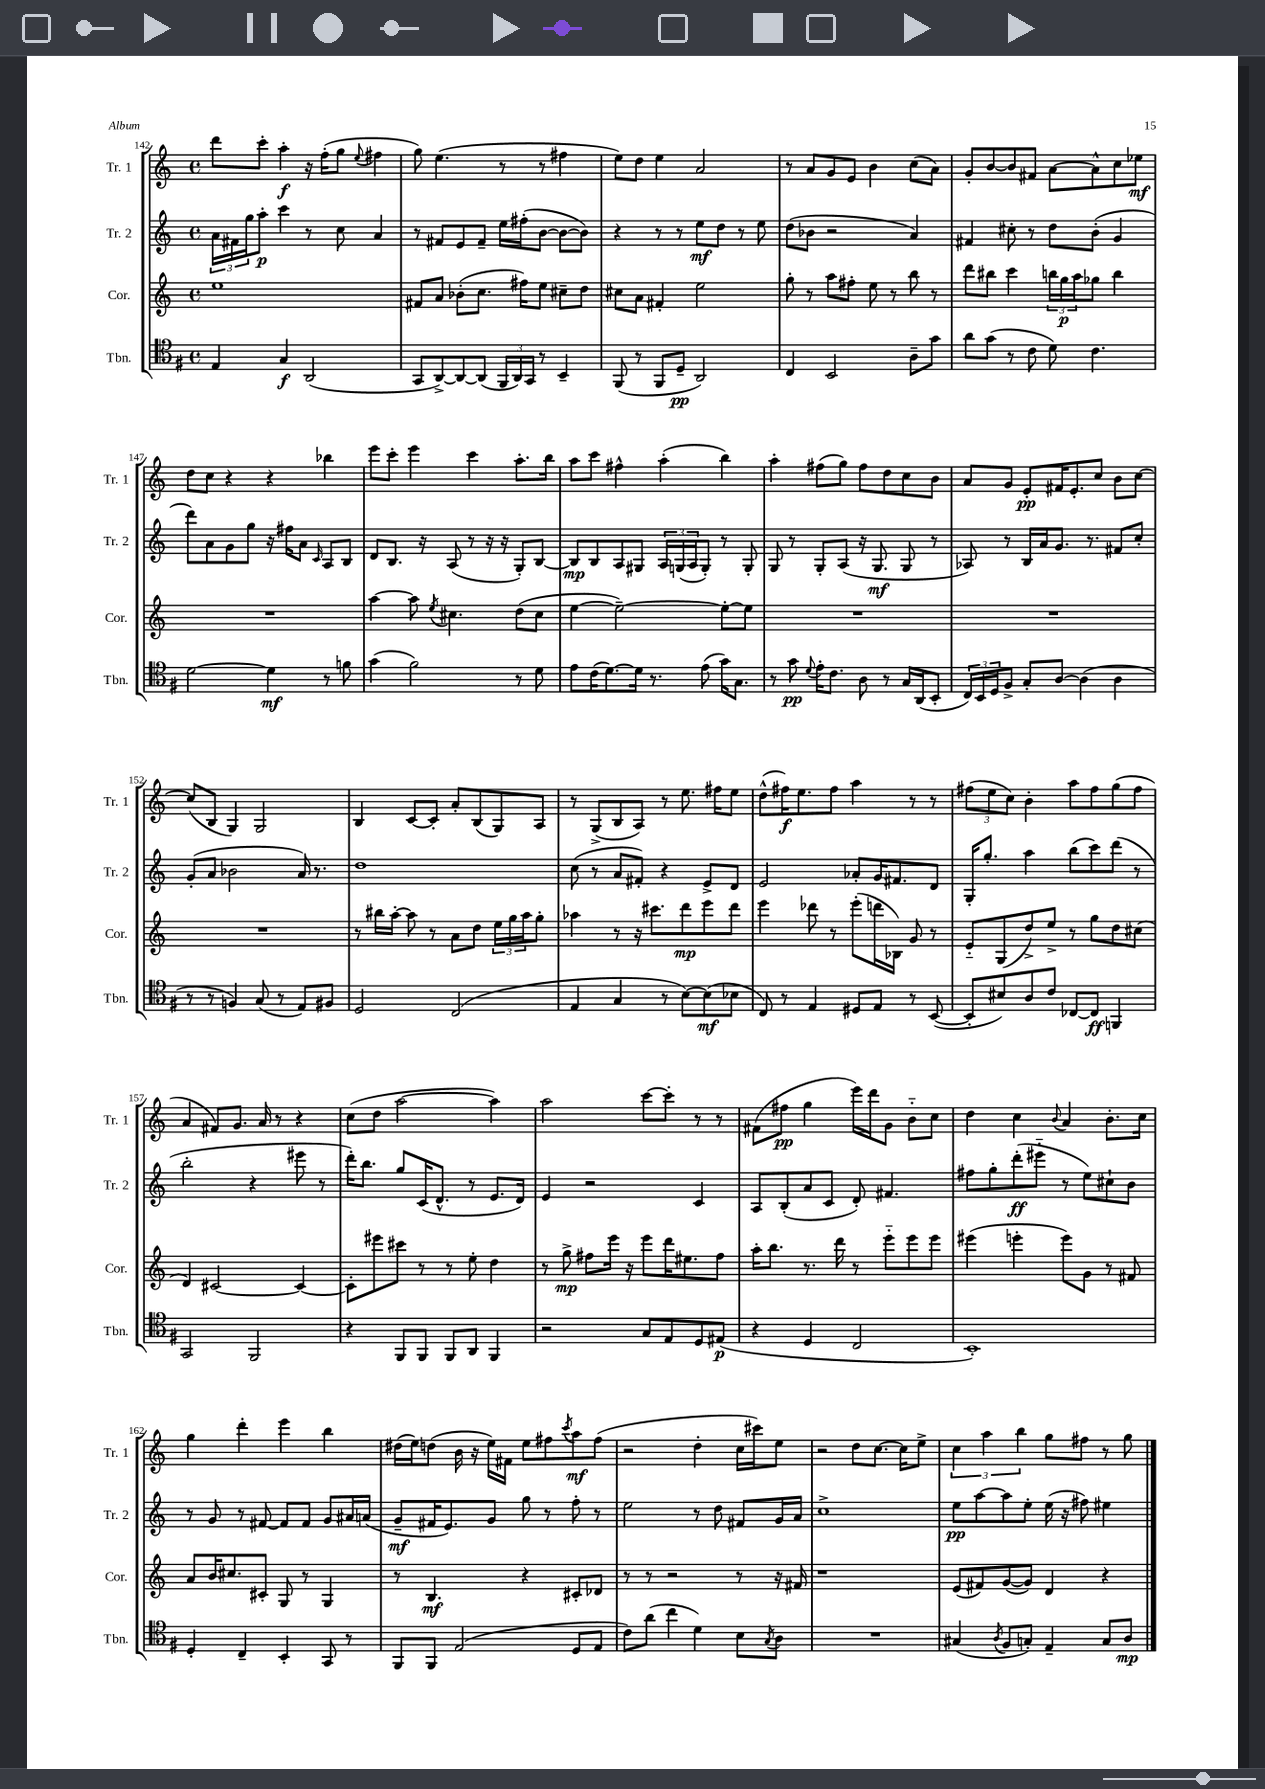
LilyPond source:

<<
\new StaffGroup <<
\new Staff = "s0" \with { instrumentName = "Tr. 1" shortInstrumentName = "Tr. 1" } {
    \clef treble \key c \major \defaultTimeSignature \time 4/4
    d'''8 c'''8-. a''4-.\f r16 f''16-.( g''8 \appoggiatura { e''8 } fis''4 |
    g''8) e''4.( r8 r8 fis''4 |
    e''8) d''8 e''4 a'2 |
    r8 a'8 g'8 e'8 b'4 c''8( a'8) |
    g'8-. b'8~ b'8 fis'8 a'8~ a'8-^ c''8 ees''8\mf |
    d''8 c''8 r4 r4 bes''4 |
    e'''8 c'''8-. e'''4 c'''4 a''8.-. b''16 |
    a''8 c'''8 fis''4-^ a''4-.( b''4) |
    a''4-. fis''8( g''8) fis''8 d''8 c''8 b'8 |
    a'8 g'8 e'8-.\pp fis'16 e'8.-. c''8 b'8 c''8~ |
    c''8( b8 g4) g2 |
    b4 c'8~ c'8-. a'8-. b8( g8) a8 |
    r8 g8->( b8 a8) r8 e''8. fis''16 e''8 |
    d''8-^( fis''16\f) e''8. fis''8 a''4 r8 r8 |
    \tuplet 3/2 { fis''8( e''8 c''8) } b'4-. a''8 fis''8 g''8( fis''8 |
    a'4 fis'8) g'8. a'16 r8 r4 |
    c''8( d''8 a''2~ a''4) |
    a''2 c'''8~ c'''8-. r8 r8 |
    fis'8( fis''8\pp g''4 e'''16) d'''16 g'8 b'8-_ c''8 |
    d''4 c''4 \appoggiatura { b'8 } a'4 b'8.-. c''16 |
    g''4 d'''4-. e'''4 b''4 |
    dis''16( e''16) d''8( b'16 r16 e''16) fis'16 e''8 fis''8 \acciaccatura { c'''8 } a''8\mf fis''8( |
    r2 d''4-. c''16 cis'''16) e''8 |
    r2 d''8 c''8.~ c''16 e''8-> |
    \tuplet 3/2 { c''4 a''4 b''4 } g''8 fis''8 r8 g''8 \bar "|." |
}
\new Staff = "s1" \with { instrumentName = "Tr. 2" shortInstrumentName = "Tr. 2" } {
    \clef treble \key c \major \defaultTimeSignature \time 4/4
    \tuplet 3/2 { a'16 fis'16 g''16 } a''8-.\p c'''4 r8 c''8 a'4 |
    r8 fis'8 e'8 fis'8-- e''16 fis''16-.( b'8~ b'8~ b'8) |
    r4 r8 r8 e''8\mf d''8 r8 e''8 |
    d''8( bes'8 r2 a'4) |
    fis'4 cis''8-. r8 d''8 b'8-.( g'4 |
    d'''8) a'8 g'8 g''8 r16 fis''16 a'8 \grace { c'16 } a8 b8 |
    d'8 b8. r16 a8( r8 r16 r16 g8-.) b8~ |
    b8\mp b8 a8 gis8 \tuplet 3/2 { a16 g16( a16 } g8-.) r8 g8-. |
    g8 r8 g8-. a8( r16 g8.\mf g8 r8 |
    aes8) r8 b16 a'16 g'8. r8. fis'8 c''8-. |
    g'8-.( a'8 bes'2 a'16) r8. |
    d''1 |
    c''8( r8 a'8 fis'8-.) r4 e'8-> d'8 |
    e'2 aes'8-. g'16 fis'8. d'8 |
    g16-. g''8.-. a''4 b''8( c'''8) d'''8( r8 |
    b''2-. r4 eis'''8 r8 |
    d'''16-.) b''8. g''8 c'16( d'8.-^ r8 e'8. d'16) |
    e'4 r2 c'4 |
    a8 b8-.( a'8 c'8 d'8-.) fis'4. |
    fis''8 g''8-. d'''8-.\ff( eis'''8-_ r8 e''8) cis''8-! b'8 |
    r8 g'8 r8 fis'8~ fis'8 fis'8 g'8 ais'16 a'16( |
    g'8--\mf fis'16 e'8.) g'8 g''8 r8 f''8-. r8 |
    e''2 r8 d''8 fis'8 g'16 a'16 |
    c''1-> |
    e''8\pp a''8~ a''8 e''8-. e''16( r16 fis''8) eis''4 \bar "|." |
}
\new Staff = "s2" \with { instrumentName = "Cor." shortInstrumentName = "Cor." } {
    \clef treble \key c \major \defaultTimeSignature \time 4/4
    e''1 |
    fis'8 a'8 bes'8-.( c''8. fis''16) e''8 cis''8-- d''8 |
    cis''8 a'8 fis'4-. e''2 |
    g''8-. r8 a''8 fis''8-. e''8 r8 b''8 r8 |
    d'''8 bis''8 c'''4 \tuplet 3/2 { b''16 g''16\p a''16 } ges''8 b''4 |
    R1 |
    a''4~ a''8 \acciaccatura { e''8 } cis''4. d''8( cis''8 |
    e''4~ e''2~--) e''8~-. e''8 |
    R1 |
    R1 |
    R1 |
    r8 bis''16 a''16~-. a''8 r8 a'8 d''8 \tuplet 3/2 { e''16 g''16 a''16 } g''8-. |
    aes''4 r8 r16 cis'''8. d'''8\mp e'''8 d'''8 |
    e'''4 des'''8 r8 e'''8-.( d'''16 bes16) g'8 r8 |
    e'8-_ g8( d''8->) e''8-> r8 g''8 d''8 cis''8( |
    d'4) cis'2~ cis'4~ |
    cis'8-. eis'''8 cis'''8 r8 r8 e''8-. d''4 |
    r8 g''8->\mp fis''8 e'''16 r16 e'''8 d'''16 eis''8. fis''8 |
    a''16-. b''8. r8. d'''16 r8 e'''8-_ e'''8 e'''8 |
    eis'''4( e'''4-. e'''8) g'8 r8 fis'8 |
    a'8 b'16 cis''8. cis'8-. g8 r8 g4 |
    r8 b4.\mf r4 cis'8-. des'8 |
    r8 r8 r2 r8 r16 fis'16 |
    r1 |
    e'8( fis'8) g'8~( g'8) d'4 r4 \bar "|." |
}
\new Staff = "s3" \with { instrumentName = "Tbn." shortInstrumentName = "Tbn." } {
    \clef tenor \key g \major \defaultTimeSignature \time 4/4
    e4 g4\f a,2( |
    g,8 a,8~->) a,8~ a,8( \tuplet 3/2 { fis,16 a,16) g,16 } r8 b,4-- |
    fis,8( r8 fis,8 d8--\pp a,2) |
    c4 b,2 a8-- g'8 |
    a'8 g'8( r8 c'8 d'8) c'4. |
    d'2~ d'4\mf r8 f'8 |
    g'4( fis'2) r8 d'8 |
    e'8 c'16( d'8.~) d'16 r8. e'8( g'16) g8. |
    r8 g'8\pp \appoggiatura { d'8 } e'16-. c'8. a8 r8 g16 a,16( b,8-. |
    \tuplet 3/2 { c16) b,16 d16 } fis8-> g8-. a8~ a4( a4 |
    r8 r8 f4) g8( r8 e8) fis8 |
    d2 c2( |
    e4 g4 r8 b8~) b8\mf( bes8 |
    c8) r8 e4 dis8 e8 r8 b,8~( |
    b,8-. bis8) a8 c'8 ces8~ ces8\ff f,4 |
    g,2 fis,2 |
    r4 fis,8 fis,8 fis,8 a,8 fis,4 |
    r2 g8 e8 d8 eis8\p( |
    r4 d4 c2 |
    b,1-.) |
    d4-. c4-- b,4-. g,8 r8 |
    fis,8 fis,8 e2( d8 e8 |
    c'8) a'8( c''4 d'4) b8 \acciaccatura { g8 } a8 |
    R1 |
    gis4( \acciaccatura { a8 } fis8 g8-.) e4-- g8 a8\mp \bar "|." |
}
>>
>>
\layout { \context { \Score currentBarNumber = #142 } }
